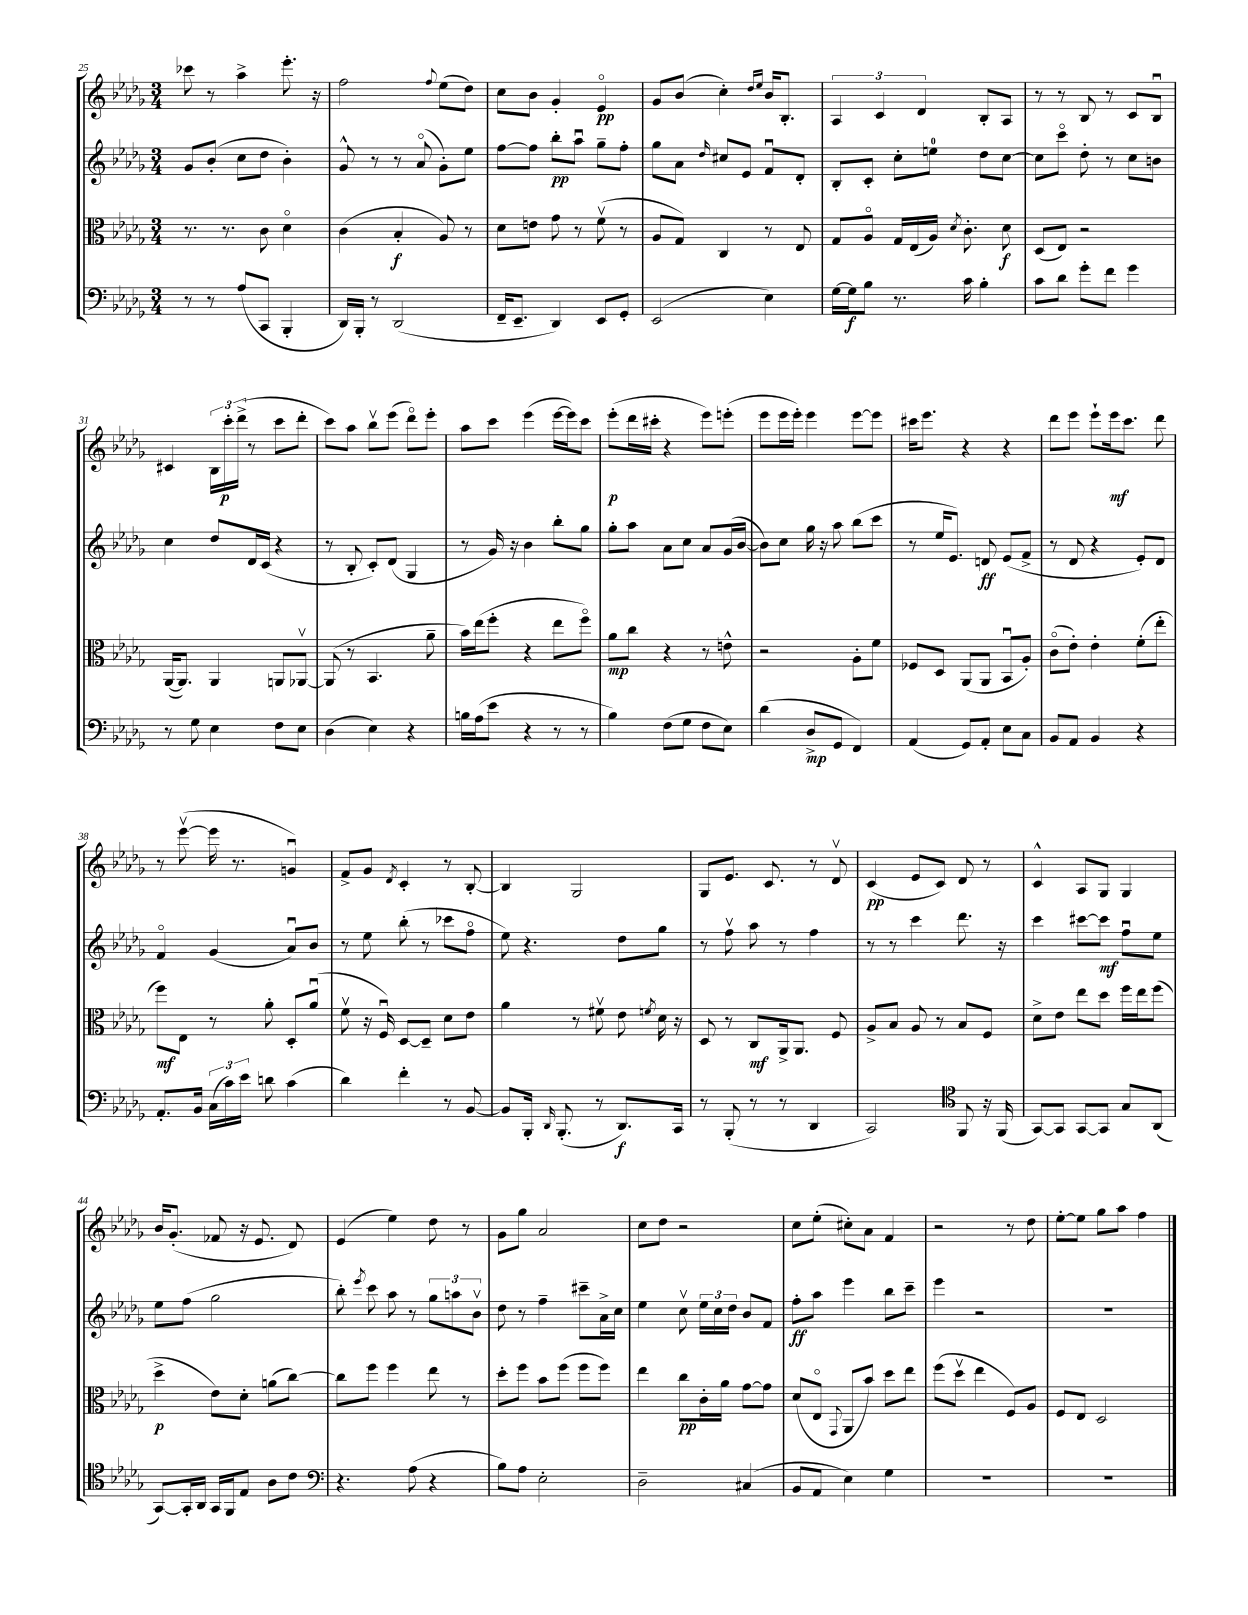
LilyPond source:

<<
\new StaffGroup <<
\new Staff = "s0" {
    \clef treble \key des \major \numericTimeSignature \time 3/4
    \autoBeamOff ces'''8 r8 aes''4-> ees'''8.-. r16 |
    f''2 \appoggiatura { f''8 } ees''8[( des''8]) |
    c''8[ bes'8] ges'4-. ees'4\flageolet\pp |
    ges'8[ bes'8]( c''4-.) \grace { des''16[ ees''16] } bes'16[ bes8.]-. |
    \tuplet 3/2 { aes4 c'4 des'4 } bes8[-. aes8] |
    r8 r8 bes8 r8 c'8[ bes8]\downbow |
    cis'4 \tuplet 3/2 { bes16[ c'''16-.\p des'''16]->( } r8 c'''8[ des'''8]-. |
    c'''8[) aes''8] bes''8[\upbow ees'''8]( des'''8[\flageolet) ees'''8]-. |
    aes''8[ c'''8] ees'''4( ees'''16[~ ees'''16) c'''8] |
    ees'''8[-.\p( des'''16 cis'''16]-. r4 ees'''8[) e'''8]-.( |
    ees'''8[ ees'''16 ees'''16]-.) ees'''4 ees'''8[~ ees'''8] |
    cis'''16[ ees'''8.] r4 r4 |
    des'''8[ ees'''8] ees'''8[-! ees'''16\mf c'''8.] des'''8 |
    r8 ees'''8~\upbow( ees'''16 r8. g'4\downbow) |
    f'8[-> ges'8] \acciaccatura { des'8 } c'4-. r8 bes8~-. |
    bes4 ges2 |
    ges8[ ees'8.] c'8. r8 des'8\upbow |
    c'4\pp( ees'8[ c'8]) des'8 r8 |
    c'4-^ aes8[ ges8] ges4 |
    bes'16[ ges'8.]-.( fes'8 r16 ees'8. des'8) |
    ees'4( ees''4) des''8 r8 |
    ges'8[ ges''8] aes'2 |
    c''8[ des''8] r2 |
    c''8[ ees''8]-.( cis''8[-.) aes'8] f'4 |
    r2 r8 des''8 |
    ees''8[~-. ees''8] ges''8[ aes''8] f''4 \bar "|." |
}
\new Staff = "s1" {
    \clef treble \key des \major \numericTimeSignature \time 3/4
    \autoBeamOff ges'8[ bes'8]-.( c''8[ des''8] bes'4-.) |
    ges'8-^ r8 r8 aes'8\flageolet( ges'8[-.) ees''8] |
    f''8[~ f''8] bes''8[-.\pp aes''8]\downbow ges''8[-- f''8]-. |
    ges''8[ aes'8] \grace { des''16 } cis''8[ ees'8] f'8[\downbow des'8]-. |
    bes8[-. c'8]-. c''8[-. e''8]-0 des''8[ c''8]~ |
    c''8[ c'''8]\flageolet des''8-. r8 c''8[ b'8] |
    c''4 des''8[ des'16 c'16]( r4 |
    r8 bes8-. c'8[-.) des'8]( ges4 |
    r8 ges'16) r16 bes'4 bes''8[-. ges''8] |
    ges''8[-. aes''8] aes'8[ c''8] aes'8[ ges'16( bes'16]~ |
    bes'8[) c''8] ges''16 r16 aes''8 bes''8[( c'''8] |
    r8 ees''16[ ees'8.]) d'8\ff ees'8[( f'8]-> |
    r8 des'8 r4 ees'8[-.) des'8] |
    f'4\flageolet ges'4( aes'8[\downbow) bes'8] |
    r8 ees''8 bes''8-.( r8 ces'''8[ f''8]\flageolet |
    ees''8) r4. des''8[ ges''8] |
    r8 f''8\upbow aes''8 r8 f''4 |
    r8 r8 c'''4 des'''8. r16 |
    c'''4 cis'''8[~ cis'''8]\mf f''8[\downbow ees''8] |
    ees''8[ f''8]( ges''2 |
    bes''8-.) \acciaccatura { ees'''8 } c'''8 aes''8 r8 \tuplet 3/2 { ges''8[ a''8 bes'8]\upbow } |
    des''8 r8 f''4-- cis'''8[-- aes'16-> c''16] |
    ees''4 c''8\upbow \tuplet 3/2 { ees''16[ c''16 des''16] } bes'8[ f'8] |
    f''8[-.\ff aes''8] ees'''4 bes''8[ c'''8]-- |
    ees'''4 r2 |
    R2. \bar "|." |
}
\new Staff = "s2" {
    \clef alto \key des \major \numericTimeSignature \time 3/4
    \autoBeamOff r8. r8. c'8 des'4\flageolet |
    c'4( bes4-.\f aes8) r8 |
    des'8[ e'8] ges'8 r8 f'8\upbow( r8 |
    aes8[ ges8]) c4 r8 ees8 |
    ges8[ aes8]\flageolet ges16[ ees16( aes16]) \acciaccatura { des'8 } c'8.-. des'8\f |
    des8[( ees8]) r2 |
    aes,16[~( aes,8.]) aes,4 a,8[ aes,8]~\upbow |
    aes,8( r8 bes,4. aes'8-- |
    bes'16[) ees''16( f''8]-. r4 ees''8[ f''8]\flageolet) |
    aes'8[\mp c''8] r4 r8 e'8-^ |
    r2 aes8[-. f'8] |
    fes8[ des8] aes,8[( aes,8] bes,8[\downbow aes8]-.) |
    c'8[\flageolet( ees'8]-.) ees'4-. f'8[-.( ees''8]-. |
    f''8[\mf) ees8] r8 aes'8-. des8[-. aes'8]\downbow( |
    f'8\upbow r16 f16\downbow) des8[~ des8]-- des'8[ ees'8] |
    aes'4 r8 fis'8\upbow ees'8 \acciaccatura { f'8 } des'16 r16 |
    des8 r8 c8[\mf aes,16-> aes,8.] f8 |
    aes8[-> bes8] aes8 r8 bes8[ f8] |
    des'8[-> ees'8] ees''8[ des''8] f''16[ ees''16 f''8]( |
    des''4->\p ees'8[) des'8]-. a'8[( c''8]~) |
    c''8[ f''8] f''4 ees''8 r8 |
    des''8[-. f''8] bes'8[ f''8]( f''8[ f''8]) |
    ees''4 c''8[\pp c'16-. aes'16] ges'8[~ ges'8] |
    des'8[( ees8]\flageolet \appoggiatura { ges,8 } aes,8[ bes'8]) des''8[ ees''8] |
    f''8[( des''8]\upbow ees''4 f8[) aes8] |
    f8[ ees8] des2 \bar "|." |
}
\new Staff = "s3" {
    \clef bass \key des \major \numericTimeSignature \time 3/4
    \autoBeamOff r8 r8 aes8[( c,8] bes,,4-. |
    des,16[) bes,,16]-. r8 des,2( |
    f,16[-- ees,8.]-- des,4) ees,8[ ges,8]-. |
    ees,2( ees4) |
    ges16[~ ges16\f bes8] r8. c'16 bes4-. |
    c'8[ des'8] ges'8[-. f'8] ges'4 |
    r8 ges8 ees4 f8[ ees8] |
    des4( ees4) r4 |
    b16[ aes16( ees'8] r4 r8 r8 |
    bes4) f8[( ges8] f8[ ees8]) |
    des'4( des8[->\mp ges,8] f,4) |
    aes,4( ges,8[) aes,8]-. ees8[ c8] |
    bes,8[ aes,8] bes,4 r4 |
    aes,8.[-. bes,16] \tuplet 3/2 { c16[( c'16) ees'16] } d'8 c'4( |
    des'4) f'4-. r8 bes,8~ |
    bes,8[ bes,,16]-. \grace { des,16 } bes,,8.-.( r8 des,8.[\f) c,16] |
    r8 bes,,8-.( r8 r8 des,4 |
    c,2) \clef tenor f,8 r16 f,16( |
    ges,8[~) ges,8] ges,8[~ ges,8] ges8[ aes,8]( |
    ges,8[~) ges,16-. aes,16] ges,16[ f,16 ees8] aes8[ c'8] |
    \clef bass r4. aes8( r4 |
    bes8[) aes8] ees2-. |
    des2-- cis4( |
    bes,8[ aes,8] ees4) ges4 |
    R2. |
    R2. \bar "|." |
}
>>
>>
\layout { \context { \Score currentBarNumber = #25 } }
